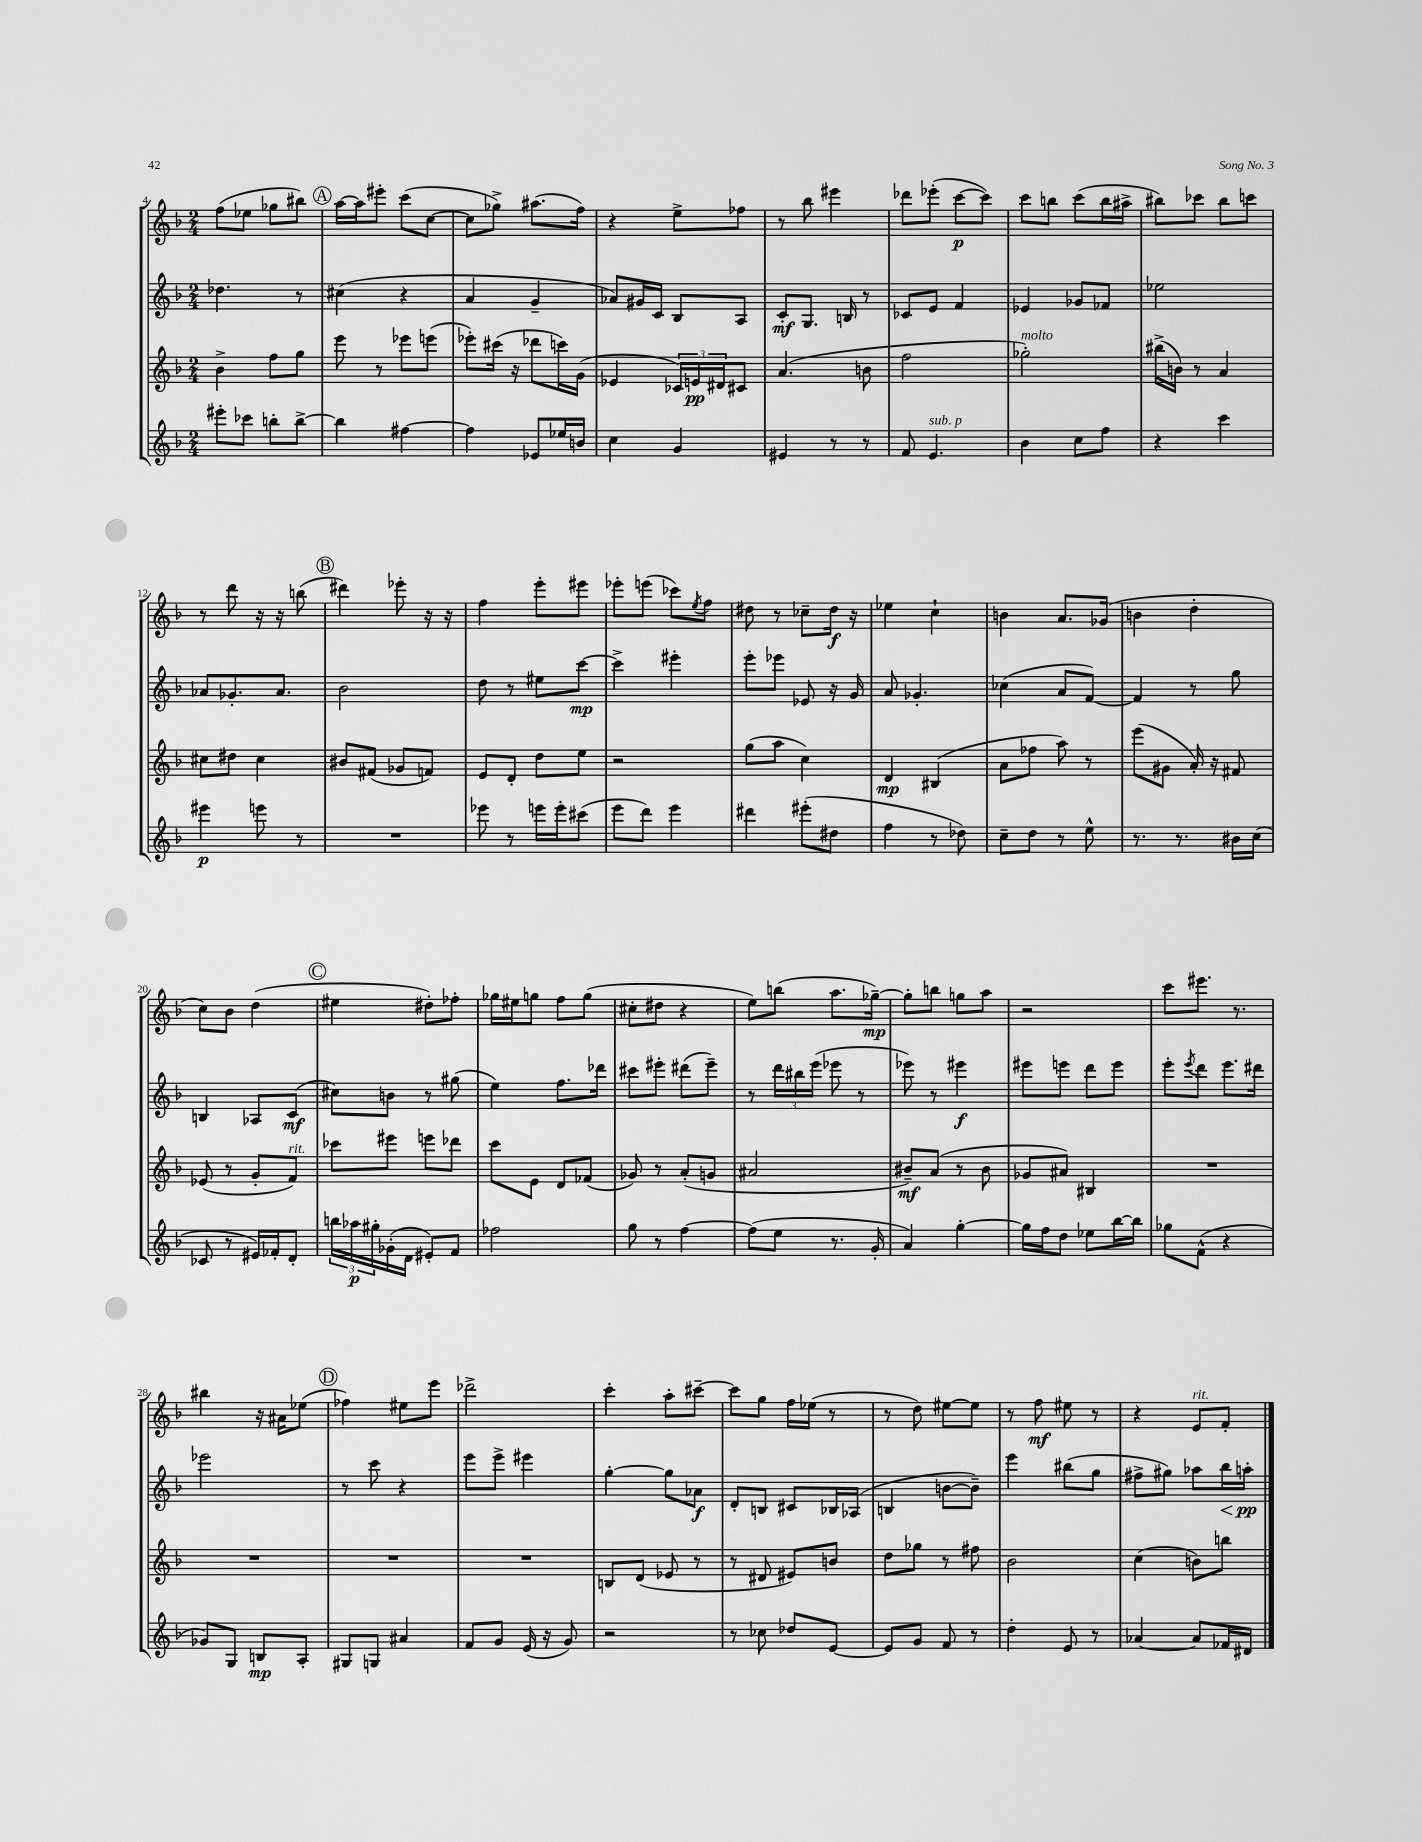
<<
\new StaffGroup <<
\new Staff = "s0" {
    \clef treble \key f \major \numericTimeSignature \time 2/4
    f''8( ees''8 ges''8 bis''8) |
    \mark \markup { \circle "A" } a''16~ a''16 eis'''8-. c'''8( c''8~ |
    c''8 ges''8->) ais''8.( f''16) |
    r4 e''8-> fes''8 |
    r8 bes''8 eis'''4 |
    des'''8 ees'''8-.( c'''8~\p c'''8) |
    c'''8 b''8 c'''8( b''16 ais''16-> |
    bis''8) ces'''8 bis''8 c'''8 |
    r8 d'''8 r16 r16 b''8( |
    \mark \markup { \circle "B" } dis'''4) ees'''8-. r16 r16 |
    f''4 e'''8-. eis'''8 |
    ees'''8-. e'''8( ces'''8) \acciaccatura { e''8 } f''8 |
    dis''8 r8 ces''8-- dis''16\f r16 |
    ees''4 c''4-! |
    b'4 a'8. ges'16( |
    b'4 d''4-. |
    c''8) bes'8 d''4( |
    \mark \markup { \circle "C" } eis''4 dis''8-.) fes''8-. |
    ges''16 eis''16 g''8 f''8 g''8( |
    cis''8-. dis''8 r4 |
    e''8) b''8( a''8. ges''16~--\mp) |
    ges''8-. b''8 g''8 a''8 |
    r2 |
    c'''8 eis'''8. r8. |
    bis''4 r16 ais'16 ees''8( |
    \mark \markup { \circle "D" } fes''4) eis''8 e'''8 |
    des'''2-> |
    c'''4-. a''8-. cis'''8~-- |
    cis'''8 g''8 f''16 ees''16( r8 |
    r8 d''8) eis''8~ eis''8 |
    r8 f''8\mf eis''8 r8 |
    r4 e'8^\markup { \italic "rit." } f'8-. \bar "|." |
}
\new Staff = "s1" {
    \clef treble \key f \major \numericTimeSignature \time 2/4
    des''4. r8 |
    \mark \markup { \circle "A" } cis''4( r4 |
    a'4 g'4-- |
    aes'8) gis'16 c'16 bes8 a8 |
    c'8-.\mf g8. b16 r8 |
    ces'8 e'8 f'4 |
    ees'4 ges'8 fes'8 |
    ees''2 |
    aes'8 ges'8.-. aes'8. |
    \mark \markup { \circle "B" } bes'2 |
    d''8 r8 eis''8 c'''8~\mp |
    c'''4-> eis'''4-. |
    e'''8-. ees'''8 ees'8 r16 g'16 |
    a'8 ges'4.-. |
    ces''4( a'8 f'8~) |
    f'4 r8 g''8 |
    b4 aes8 c'8\mf( |
    \mark \markup { \circle "C" } cis''8) b'8 r8 gis''8( |
    e''4) f''8. des'''16 |
    cis'''8 eis'''8-. dis'''8( eis'''8--) |
    r8 \tuplet 3/2 { d'''16 bis''16 e'''16( } ees'''8 r8 |
    ees'''8) r8 eis'''4\f |
    eis'''8 e'''8 d'''8 e'''8 |
    e'''8-. \acciaccatura { e'''8 } d'''8 e'''8. dis'''16 |
    ees'''2 |
    \mark \markup { \circle "D" } r8 c'''8 r4 |
    e'''8 e'''8-> eis'''4 |
    g''4~-. g''8 aes'8\f |
    d'8-. b8 cis'8 bes16 aes16( |
    b4 b'8~ b'8--) |
    e'''4 bis''8( g''8 |
    fis''8-> gis''8) aes''8 bes''16\< a''16-.\pp\! \bar "|." |
}
\new Staff = "s2" {
    \clef treble \key f \major \numericTimeSignature \time 2/4
    bes'4-> f''8 g''8 |
    \mark \markup { \circle "A" } e'''8 r8 ees'''8 e'''8( |
    ees'''8-.) cis'''16( r16 des'''8 c'''16) g'16( |
    ees'4 \tuplet 3/2 { ces'16) e'16\pp dis'16 } cis'8 |
    a'4.( b'8 |
    f''2 |
    ges''2-.^\markup { \italic "molto" }) |
    bis''16->( b'16) r8 a'4 |
    cis''8 dis''8 cis''4 |
    \mark \markup { \circle "B" } bis'8 fis'8( ges'8 f'8) |
    e'8 d'8-. d''8 e''8 |
    r2 |
    g''8( a''8 c''4) |
    d'4\mp bis4( |
    a'8 fes''8 a''8) r8 |
    e'''8( gis'8 a'16-.) r16 fis'8 |
    ees'8( r8 g'8-. f'8^\markup { \italic "rit." }) |
    \mark \markup { \circle "C" } ces'''8 eis'''8 e'''8 des'''8 |
    c'''8 e'8 d'8 fes'8( |
    ges'8) r8 a'8-.( g'8 |
    ais'2 |
    bis'8--\mf) a'8( r8 bis'8 |
    ges'8 ais'8) bis4 |
    R2 |
    R2 |
    \mark \markup { \circle "D" } R2 |
    R2 |
    b8 d'8( ees'8 r8 |
    r8 dis'8 eis'8) b'8 |
    d''8 ges''8 r8 fis''8 |
    bes'2 |
    c''4( b'8) b''8 \bar "|." |
}
\new Staff = "s3" {
    \clef treble \key f \major \numericTimeSignature \time 2/4
    eis'''8-. ces'''8 b''8-. b''8~-> |
    \mark \markup { \circle "A" } b''4 fis''4~ |
    fis''4 ees'8 ees''16 b'16 |
    c''4 g'4 |
    eis'4 r8 r8 |
    f'8 e'4.^\markup { \italic "sub. p" } |
    bes'4 c''8 f''8 |
    r4 c'''4 |
    eis'''4\p e'''8 r8 |
    \mark \markup { \circle "B" } R2 |
    ees'''8 r8 e'''16 e'''16-. cis'''8( |
    e'''8 d'''8) e'''4 |
    dis'''4 eis'''8-.( dis''8 |
    f''4 r8 des''8) |
    c''8-- d''8 r8 e''8-^ |
    r8. r8. bis'16 c''16( |
    ces'8 r8 eis'16) fes'16-. d'8-. |
    \mark \markup { \circle "C" } \tuplet 3/2 { b''16 aes''16\p gis''16-. } ges'16-.( d'16 eis'8-.) f'8 |
    fes''2 |
    g''8 r8 f''4~ |
    f''8( e''8 r8. g'16-. |
    a'4) g''4~-. |
    g''16 f''16 d''8 ees''8 bes''16~ bes''16 |
    ges''8 f'8-^( r4 |
    ges'8) g8 b8\mp a8-. |
    \mark \markup { \circle "D" } gis8 g8 ais'4 |
    f'8 g'8 e'16( r16 g'8) |
    r2 |
    r8 ces''8 des''8 e'8~ |
    e'8 g'8 f'8 r8 |
    d''4-. e'8 r8 |
    aes'4~ aes'8 fes'16 dis'16 \bar "|." |
}
>>
>>
\layout { \context { \Score currentBarNumber = #4 } }
